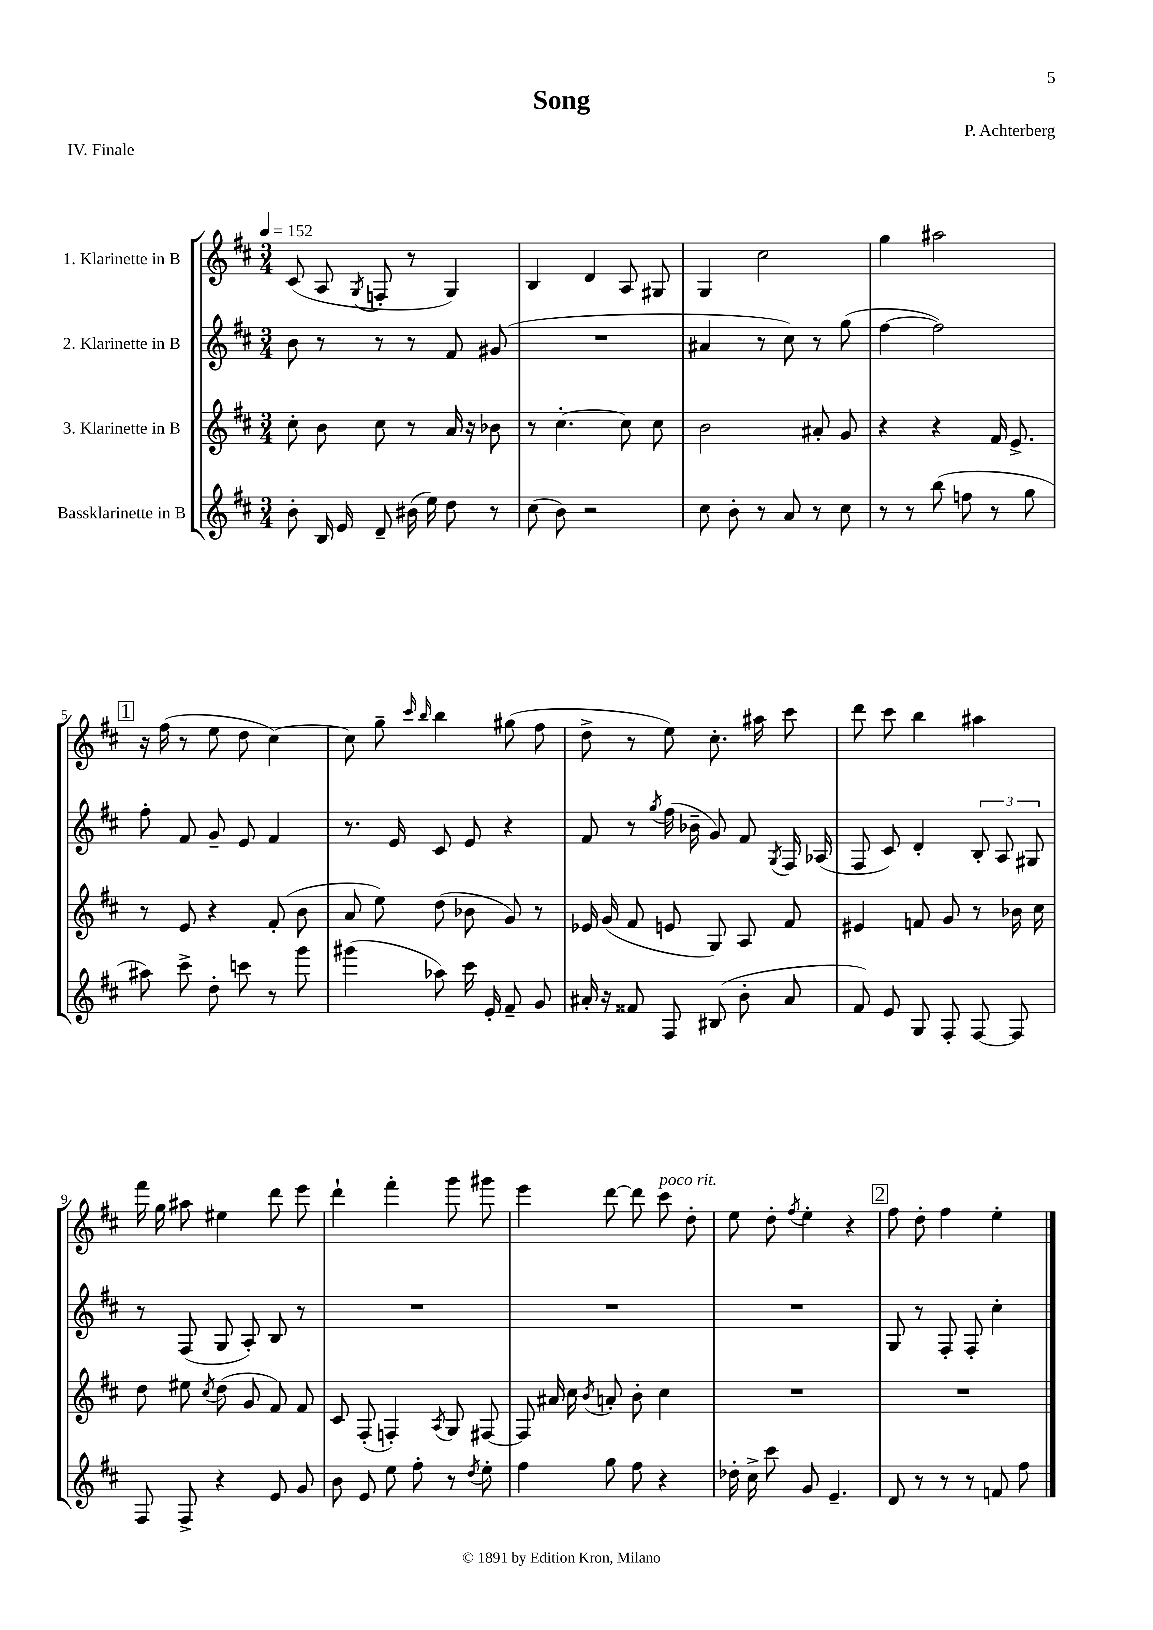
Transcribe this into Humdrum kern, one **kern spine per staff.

**kern	**kern	**kern	**kern
*part4	*part3	*part2	*part1
*staff4	*staff3	*staff2	*staff1
*I"Bassklarinette in B	*I"3. Klarinette in B	*I"2. Klarinette in B	*I"1. Klarinette in B
*clefG2	*clefG2	*clefG2	*clefG2
*k[f#c#]	*k[f#c#]	*k[f#c#]	*k[f#c#]
*M3/4	*M3/4	*M3/4	*M3/4
*MM152	*MM152	*MM152	*MM152
=1	=1	=1	=1
8b'\	8cc#'\	8b\	(8c#/
16B/	8b\	8r	8A/
16e/	.	.	.
.	.	.	8qG/
8d~/	8cc#\	8r	8Fn'/
(16b#X\	8r	8r	8r
16ee\)	.	.	.
8dd\	16a/	8f#/	4G/)
.	16r	.	.
8r	8b-X\	(8g#X/	.
=2	=2	=2	=2
(8cc#\	8r	2.r	4B/
8b\)	[4.cc#'\	.	.
2r	.	.	4d/
.	8cc#\]	.	8A/
.	8cc#\	.	8G#X/
=3	=3	=3	=3
8cc#\	2b\	4a#X/	4G/
8b'\	.	.	.
8r	.	8r	2cc#\
8a/	.	8cc#\)	.
8r	8a#X'/	8r	.
8cc#\	8g/	(8gg\	.
=4	=4	=4	=4
8r	4r	[4ff#\	4gg\
8r	.	.	.
(8bb\	4r	2ff#\])	2aa#X\
8ffn\	.	.	.
8r	16f#/	.	.
.	8.e^/	.	.
8gg\	.	.	.
!!LO:LB:g=z
!!LO:REH:place=s1:t=1
=5	=5	=5	=5
8aa#X\)	8r	8ff#'\	16r
.	.	.	(16ff#\
8ccc#^\	8e/	8f#/	8r
8dd'\	4r	8g~/	8ee\
8cccn\	.	8e/	8dd\
8r	(8f#'/	4f#/	[4cc#\)
8ggg\	8b\	.	.
=6	=6	=6	=6
(4ggg#X\	8a/	8.r	8cc#\]
.	8ee\)	.	8gg~\
.	.	16e/	.
.	.	.	16qqccc#/
.	.	.	16qqbb/
8aa-X\)	(8dd\	8c#/	4bb\
16ccc#\	8b-X\	8e/	.
16e'/	.	.	.
8f#~/	8g/)	4r	(8gg#X\
8g/	8r	.	8ff#\
=7	=7	=7	=7
16a#X'/	16e-X/	8f#/	8dd^\
16r	(16g/	.	.
8f##X/	8f#/	8r	8r
.	.	8qgg/	.
8F#/	8en/	(16ff#\	8ee\)
.	.	16b-X~\	.
(8B#X/	8G/)	8g/)	8.cc#'\
8b'\	8A/	8f#/	.
.	.	.	16aa#X\
.	.	8qG/	.
8a#/	8f#/	16F#/	8ccc#\
.	.	(16A-X/	.
=8	=8	=8	=8
8f#/)	4e#X/	8F#/	8ddd\
8e/	.	8c#/)	8ccc#\
8G/	8fn/	4d'/	4bb\
8F#'/	8g/	.	.
[8F#/	8r	12B'/	4aa#X\
.	.	12A/	.
8F#/]	16b-X\	.	.
.	.	12G#X/	.
.	16cc#\	.	.
!!LO:LB:g=z
=9	=9	=9	=9
8F#/	8dd\	8r	16fff#\
.	.	.	16gg\
8F#^/	8ee#X\	(8F#/	8aa#X\
.	8qcc#/	.	.
4r	(8dd\	8G/	4ee#X\
.	8g/	8A'/)	.
8e/	8f#/)	8B/	8ddd\
8g/	8f#/	8r	8eee\
=10	=10	=10	=10
8b\	8c#/	2.r	4ddd`\
8e/	(8F#'/	.	.
8ee\	4Fn'/)	.	4fff#'\
8ff#'\	.	.	.
.	8qA/	.	.
8r	8G/	.	8ggg\
8qdd/	.	.	.
8ee'\	[8F#X/	.	8ggg#X\
=11	=11	=11	=11
4ff#\	8F#/]	2.r	4eee\
.	16a#X/	.	.
.	16cc#\	.	.
.	8qb/	.	.
8gg\	8an'/	.	[8ddd\
8ff#\	8b'\	.	8ddd\]
!	!	!	!LO:TX:a:i:t=poco rit.
4r	4cc#\	.	8ccc#\
.	.	.	8dd'\
=12	=12	=12	=12
16dd-X'\	2.r	2.r	8ee\
16cc#^\	.	.	.
8ccc#\	.	.	8dd'\
.	.	.	8qff#/
8g/	.	.	4ee'\
4.e~/	.	.	.
.	.	.	4r
!!LO:REH:place=s1:t=2
=13	=13	=13	=13
8d/	2.r	8G/	8ff#\
8r	.	8r	8dd'\
8r	.	8F#'/	4ff#\
8r	.	8F#'/	.
8fn/	.	4cc#'\	4ee'\
8ff#\	.	.	.
==	==	==	==
*-	*-	*-	*-
